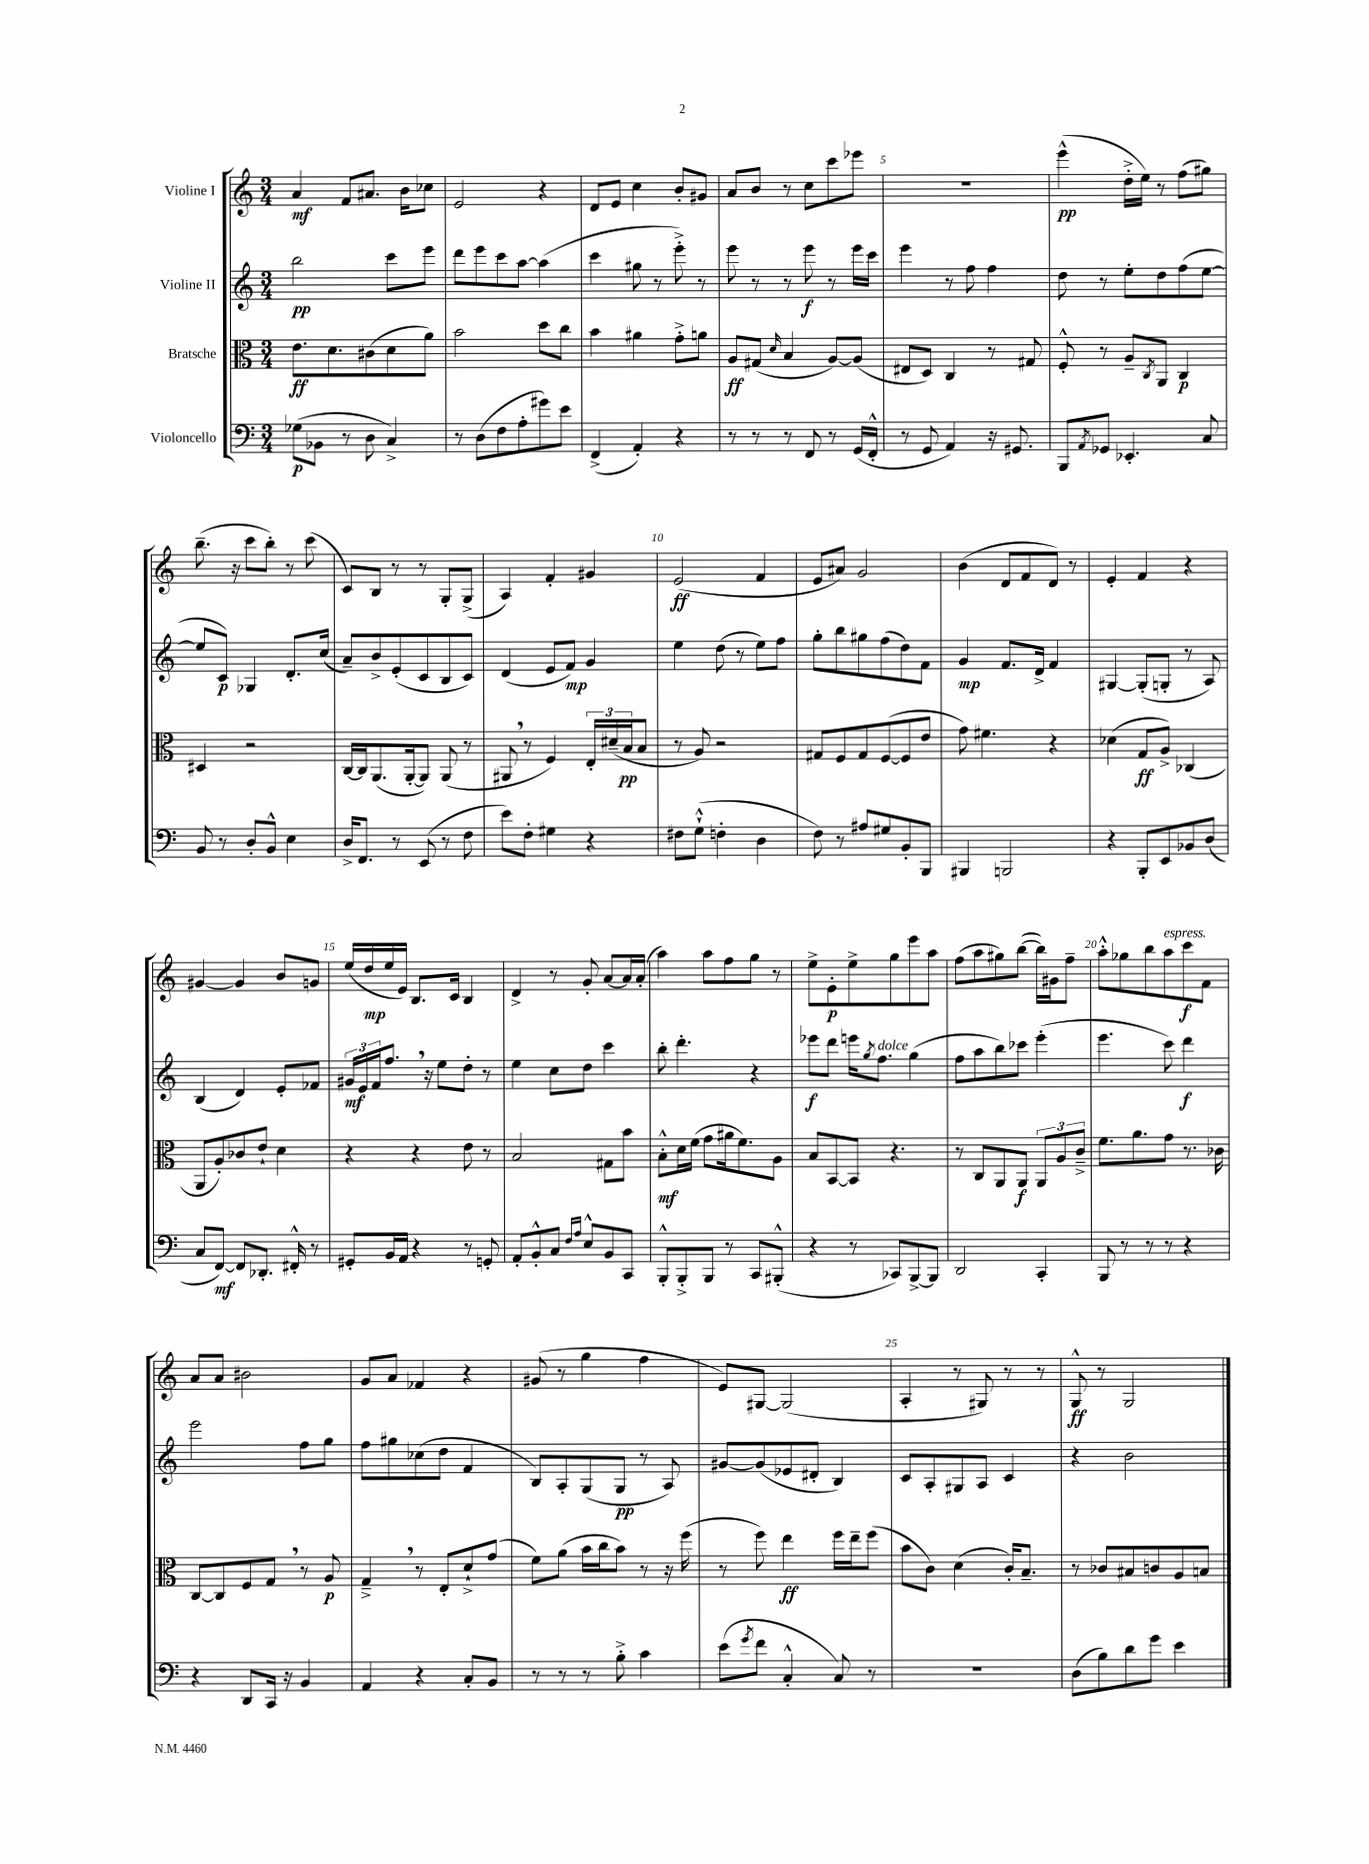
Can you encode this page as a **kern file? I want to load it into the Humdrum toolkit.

**kern	**kern	**kern	**kern
*staff4	*staff3	*staff2	*staff1
*clefF4	*clefC3	*clefG2	*clefG2
*k[]	*k[]	*k[]	*k[]
*M3/4	*M3/4	*M3/4	*M3/4
(8G-	8.e	2bb	4a
8BB-	.	.	.
.	8.d	.	.
8r	.	.	8f
8D	(8c#	.	8.a#
4C^)	8d	8ccc	.
.	.	.	16b
.	8a)	8eee	8cc-
=	=	=	=
8r	2b	8ddd	2e
(8D	.	8eee	.
8F	.	8ccc	.
8A'	.	[8aa	.
8g#)	8dd	(4aa]	4r
8e	8cc	.	.
=	=	=	=
(4FF^	4b	4ccc	8d
.	.	.	8e
4AA')	4a#	8gg#	4cc
.	.	8r	.
4r	8g'^	8eee'^)	8b'
.	8a	8r	8g#
=	=	=	=
8r	8A	8eee	8a
8r	(8G#	8r	8b
.	16qqd	.	.
8r	4B	8r	8r
8FF	.	8eee	8cc
8r	[8A)	8r	8ccc
(16GG	(8A]	16eee	8eee-
16FF'^^	.	16ccc	.
=	=	=	=
8r	8E#	4eee	2.r
8GG	8D)	.	.
4AA)	4C	8r	.
.	.	8ff	.
16r	8r	4ff	.
8.GG#	.	.	.
.	8G#	.	.
=	=	=	=
8BBB	8F'^^	8dd	(4eee^^
8qAA	.	.	.
8GG-	8r	8r	.
4.EE-'	8A~	8ee'	16dd'^
.	.	.	16ee)
.	8qC	.	.
.	8AA	8dd	8r
.	4C	(8ff	(8ff
8C	.	[8ee	8gg#)
=	=	=	=
8BB	4D#	8ee]	(8.bb~
8r	.	8c)	.
.	.	.	16r
8D'	2r	4G-	8ccc
8BB^^	.	.	8bb')
4E	.	8.d'	8r
.	.	.	(8ccc
.	.	(16cc	.
=	=	=	=
16D^	[16C	8a~)	8c)
8.FF	16C]	.	.
.	(8.AA	8b^	8B
8r	.	(8e'	8r
.	[16AA'	.	.
(8EE	8AA])	8c	8r
8r	(8AA	8B	8G'
8F	8r	8c)	(8G^
=	=	=	=
8e)	8AA#	(4d	4A)
8F'	8r	.	.
4G#	4F)	8e	4f'
.	.	8f)	.
4r	24E'	4g	4g#
.	(24d#~	.	.
.	24B	.	.
.	8B	.	.
=	=	=	=
8F#	8r	4ee	(2e
(8G`^^	8A)	.	.
4F'	2r	(8dd	.
.	.	8r	.
4D	.	8ee)	4f
.	.	8ff	.
=	=	=	=
8F)	8G#	8gg'	8e
8r	8F	8bb	8a#)
8A#	8G#	8gg#	2g
8G#	([8F	(8ff	.
8BB'	8F]	8dd)	.
8BBB	8e	8f	.
=	=	=	=
4BBB#	8g)	4g	(4b
.	4.f#	.	.
2BBB	.	8.f	8d
.	.	.	8f
.	.	16d^	.
.	4r	4f	8d)
.	.	.	8r
=	=	=	=
4r	(4d-	[4G#	4e'
8BBB'	8G	(8G#']	4f
8EE	8A^)	8G'	.
8BB-	(4C-	8r	4r
(8D	.	8A)	.
=	=	=	=
8C	8AA	(4B	[4g#
[8FF)	8A')	.	.
8FF]	8c-	4d)	4g#]
8.DD-'	8e`	.	.
.	4d	8e'	8b
16FF#'^^	.	.	.
8r	.	8f-	8g
=	=	=	=
8GG#'	4r	24g#	(16ee
.	.	24e	.
.	.	.	16dd
.	.	24f	.
16BB	.	8.ff	16ee
16AA	.	.	16e)
4r	4r	.	8.B
.	.	16r	.
.	.	8ee	.
.	.	.	16c
8r	8e	8dd'	4B
8GG'	8r	8r	.
=	=	=	=
8AA'	2B	4ee	4d^
8BB'^^	.	.	.
8C	.	8cc	8r
16qqF	.	.	.
16qqA	.	.	.
8E^^	.	8dd	8g'
8BB	8G#	4ccc	[8a
8CC	8b	.	16a]
.	.	.	(16a'
=	=	=	=
8BBB'^^	8B'^^	8bb'	4aa)
8BBB'^	16d	4.ddd'	.
.	(16f	.	.
8BBB	8g	.	8aa
8r	16a#	.	8ff
.	8.f)	.	.
8CC	.	4r	8gg
(8BBB#'^^	8A	.	8r
=	=	=	=
4r	8B	8eee-	8ee^
.	[8BB	8ddd	8e'
8r	8BB]	16eee	8ee^
.	.	8qgg	.
.	.	8.ff	.
8CC-)	4.r	.	8gg
[8BBB^	.	(4gg	8eee
8BBB]	.	.	8aa
=	=	=	=
2DD	8r	8ff	(8ff
.	8C	8aa	8aa
.	8AA	8bb)	8gg#)
.	8AA	8ccc-	([8bb
4CC'	12AA	(4eee'	16bb])
.	.	.	16g#
.	12A	.	.
.	.	.	8ff~
.	12c~^	.	.
=	=	=	=
8BBB	8.f	4.eee	8aa'^^
8r	.	.	8gg-
.	8.a	.	.
8r	.	.	8bb
8r	8g	8ccc)	8aa
4r	8.r	4ddd	8ccc
.	.	.	8f
.	16c-	.	.
=	=	=	=
4r	[8C	2eee	8a
.	8C]	.	8a
8DD	8F	.	2b#
16CC	8G	.	.
16r	.	.	.
4BB	8r	8ff	.
.	8A	8gg	.
=	=	=	=
4AA	4G~^	8ff	8g
.	.	8gg#	8a
4r	8r	(8cc-	4f-
.	8E'	8dd	.
8C'	8d`^	4f	4r
8BB	(8g	.	.
=	=	=	=
8r	8f)	8B)	(8g#
8r	(8a	8A'	8r
8r	16b	(8G	4gg
.	16cc	.	.
8B'^	8b)	8G	.
4c	8r	8r	4ff
.	16r	8A)	.
.	(16ff	.	.
=	=	=	=
(8e	8r	[8g#	8e)
8qg	.	.	.
8f	8ff)	(8g#]	[8G#
4C'^^	4ee	8e-	(2G#]
.	.	8d#'	.
8C)	16ff	4B)	.
.	16ee~	.	.
8r	(8ff	.	.
=	=	=	=
2.r	8b	8c	4A'
.	8c)	8A'	.
.	(4d	8G#	8r
.	.	8A	8G#)
.	16c')	4c	8r
.	8.B~	.	.
.	.	.	8r
=	=	=	=
(8D	8r	4r	8G^^
8B)	8c-	.	8r
8d	8B#	2b	2G
8g	8c	.	.
4e	8A	.	.
.	8B	.	.
==	==	==	==
*-	*-	*-	*-
